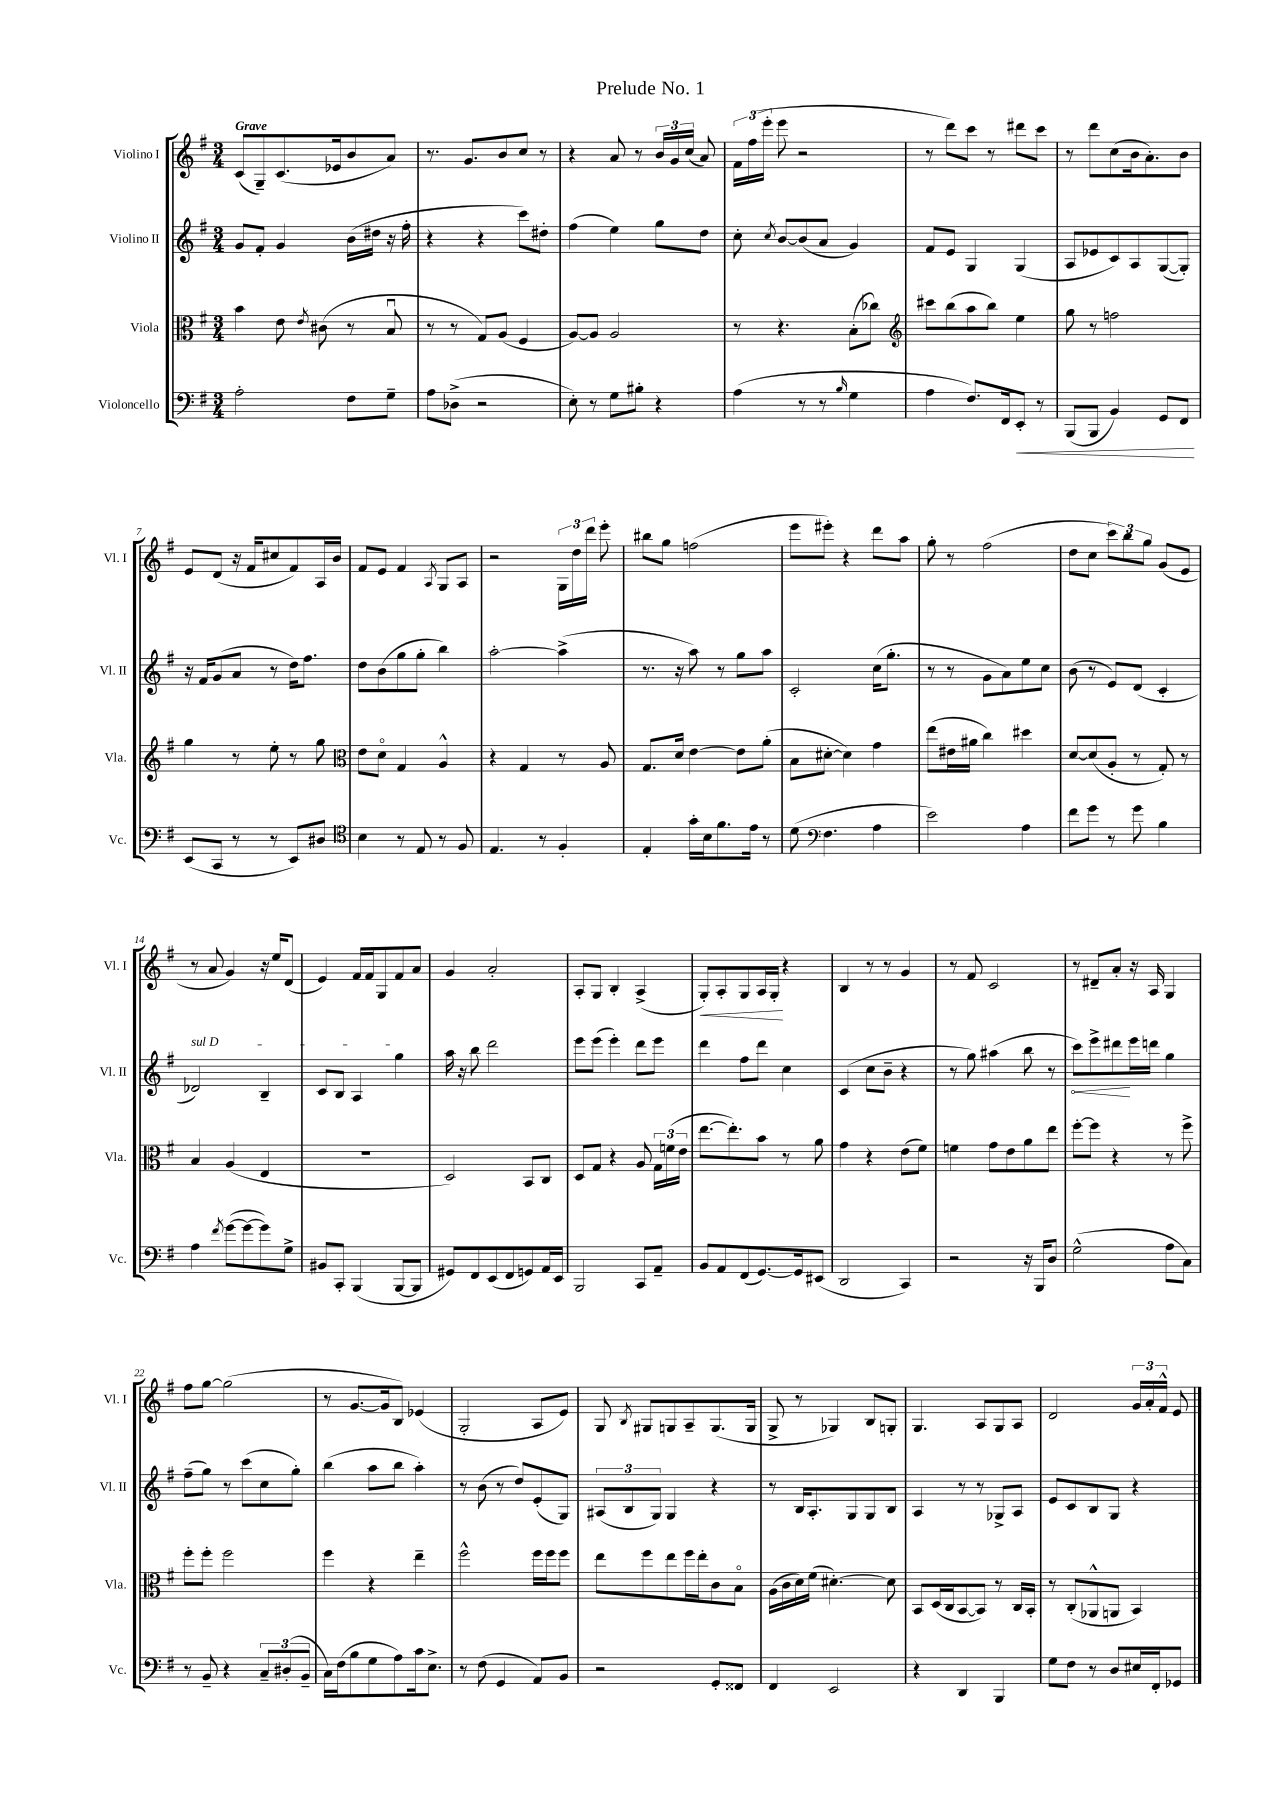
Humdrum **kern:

**kern	**dynam	**kern	**kern	**dynam	**kern	**dynam
*part4	*part4	*part3	*part2	*part2	*part1	*part1
*staff4	*staff4	*staff3	*staff2	*staff2	*staff1	*staff1
*I"Violoncello	*	*I"Viola	*I"Violino II	*	*I"Violino I	*
*I'Vc.	*	*I'Vla.	*I'Vl. II	*	*I'Vl. I	*
*clefF4	*	*clefC3	*clefG2	*	*clefG2	*
*k[f#]	*	*k[f#]	*k[f#]	*	*k[f#]	*
*M3/4	*	*M3/4	*M3/4	*	*M3/4	*
=1	=1	=1	=1	=1	=1	=1
!	!	!	!	!	!LO:TX:a:B:t=Grave	!
2A'\	.	4b\	8g/L	.	(8c/L	.
.	.	.	8f#'/J	.	8G~/)	.
.	.	8e\	4g/	.	(8.c/	.
.	.	8qe/	.	.	.	.
.	.	(8c#X\	.	.	.	.
.	.	.	.	.	16e-X/k	.
8F#\L	.	8r	(16b\LL	.	8b/	.
.	.	.	16dd#X\JJ	.	.	.
8G~\J	.	8Bu/	16r	.	8a/J)	.
.	.	.	16ff#'\	.	.	.
=2	=2	=2	=2	=2	=2	=2
8A\L	.	8r	4r	.	8.r	.
(8D-X^\J	.	8r	.	.	.	.
.	.	.	.	.	8.g/L	.
2r	.	8G/L)	4r	.	.	.
.	.	(8A/J	.	.	8b/	.
.	.	4F#/	8ccc\L)	.	8cc/J	.
.	.	.	8dd#X'\J	.	8r	.
=3	=3	=3	=3	=3	=3	=3
8E'\)	.	[8A/L)	(4ff#\	.	4r	.
8r	.	8A/J]	.	.	.	.
8G\L	.	2A/	4ee\)	.	8a/	.
8B#X'\J	.	.	.	.	8r	.
4r	.	.	8gg\L	.	24b/LL	.
.	.	.	.	.	24g/	.
.	.	.	.	.	(24cc/JJ	.
.	.	.	8dd\J	.	8a/)	.
=4	=4	=4	=4	=4	=4	=4
(4A\	.	8r	8cc'\	.	24f#\LL	.
.	.	.	.	.	(24ff#\	.
.	.	.	.	.	24eee'\JJ	.
.	.	.	8qcc/	.	.	.
.	.	4.r	[8b/L	.	8eee\	.
8r	.	.	(8b/]	.	2r	.
8r	.	.	8a/J	.	.	.
16qqB/	.	.	.	.	.	.
4G\	.	(8B'\L	4g/)	.	.	.
.	.	8cc-X\J)	.	.	.	.
=5	=5	=5	=5	=5	=5	=5
*	*	*clefG2	*	*	*	*
4A\	.	8ccc#X\L	8f#/L	.	8r	.
.	.	(8bb\	8e/J	.	8ddd\L)	.
8.F#/L)	.	8aa\	4G/	.	8ccc\J	.
.	.	8bb\J)	.	.	8r	.
16FF#/k	.	.	.	.	.	.
!	!LO:HP:b	!	!	!	!	!
8EE'/J	<	4ee\	(4G/	.	8ddd#X\L	.
8r	.	.	.	.	8ccc\J	.
=6	=6	=6	=6	=6	=6	=6
(8BBB/L	.	8gg\	8A/L	.	8r	.
8BBB/J	.	8r	8e-X/	.	8ddd\L	.
4BB/)	.	2ffn\	8c/)	.	(8cc\	.
.	.	.	8A/	.	16b\k	.
.	.	.	.	.	8.a'\)	.
8GG/L	.	.	([8G/	.	.	.
8FF#/J	.	.	8G'/J])	.	8b\J	.
.	[	.	.	.	.	.
!!LO:LB:g=z
=7	=7	=7	=7	=7	=7	=7
(8EE/L	.	4gg\	16r	.	8e/L	.
.	.	.	16f#/KL	.	.	.
8CC/J	.	.	(8g/	.	(8d/J	.
8r	.	8r	8a/J	.	16r	.
.	.	.	.	.	16f#/KL	.
8r	.	8ee'\	8r	.	8cc#X/	.
8EE/L)	.	8r	16dd\KL)	.	8f#/)	.
.	.	.	8.ff#\J	.	.	.
8D#X/J	.	8gg\	.	.	16A/L	.
.	.	.	.	.	16b/JJ	.
=8	=8	=8	=8	=8	=8	=8
*clefC4	*	*clefC3	*	*	*	*
4B\	.	8e\L	8dd\L	.	8f#/L	.
.	.	8d\J	(8b\	.	8e/J	.
8r	.	4G/	8gg\	.	4f#/	.
8E/	.	.	8gg'\J	.	.	.
.	.	.	.	.	8qA/	.
8r	.	4A^^/	4bb\)	.	8G/L	.
8F#/	.	.	.	.	8A/J	.
=9	=9	=9	=9	=9	=9	=9
4.E/	.	4r	[2aa'\	.	2r	.
.	.	4G/	.	.	.	.
8r	.	.	.	.	.	.
4F#'/	.	8r	(4aa^\]	.	24G\LL	.
.	.	.	.	.	24dd\	.
.	.	.	.	.	24ddd\JJ	.
.	.	8A/	.	.	8eee'\	.
=10	=10	=10	=10	=10	=10	=10
4E'/	.	8.G/L	8.r	.	8bb#X\L	.
.	.	.	.	.	8gg\J	.
.	.	16d/Jk	16r	.	.	.
16g'\LL	.	[4e\	8aa\)	.	(2ffn\	.
16B\J	.	.	.	.	.	.
8.f#\	.	.	8r	.	.	.
.	.	8e\L]	8gg\L	.	.	.
16e\Jk	.	.	.	.	.	.
8r	.	(8a'\J	8aa\J	.	.	.
=11	=11	=11	=11	=11	=11	=11
(8d\	.	8B\L	2c'/	.	8eee\L	.
*clefF4	*	*	*	*	*	*
4.F#\	.	[8d#X'\J	.	.	8eee#X'\J)	.
.	.	4d#\])	.	.	4r	.
4A\	.	4g\	(16cc\KL	.	8ddd\L	.
.	.	.	8.gg'\J	.	.	.
.	.	.	.	.	8aa\J	.
=12	=12	=12	=12	=12	=12	=12
2e\)	.	(8ee\L	8r	.	8gg'\	.
.	.	16e#X\L	8r	.	8r	.
.	.	16a#X\JJ	.	.	.	.
.	.	4cc\)	8g\L	.	(2ff#\	.
.	.	.	8a\)	.	.	.
4A\	.	4dd#X\	8ee\	.	.	.
.	.	.	8cc\J	.	.	.
=13	=13	=13	=13	=13	=13	=13
8f#\L	.	[8d/L	(8b\	.	8dd\L	.
8g\J	.	(8d/]	8r	.	8cc\J	.
8r	.	8A'/J	8e/L)	.	12ccc\L)	.
.	.	.	.	.	12bb\	.
8g\	.	8r	(8d/J	.	.	.
.	.	.	.	.	12gg\J	.
4B\	.	8G'/)	4c'/	.	(8g/L	.
.	.	8r	.	.	8e/J	.
!!LO:LB:g=z
=14	=14	=14	=14	=14	=14	=14
!	!	!	!LO:TX:a:i:t=sul D	!	!	!
4A\	.	4B/	2d-X/)	.	8r	.
.	.	.	.	.	8a/	.
8qf#/	.	.	.	.	.	.
([8g\L	.	(4A/	.	.	4g/)	.
8g\_	.	.	.	.	.	.
8g\])	.	4E/	4B~/	.	16r	.
.	.	.	.	.	16ee/KL	.
8G^\J	.	.	.	.	(8d/J	.
=15	=15	=15	=15	=15	=15	=15
8BB#X/L	.	2.r	8c/L	.	4e/)	.
8CC'/J	.	.	8B/J	.	.	.
(4BBB/	.	.	4A/	.	16f#/LL	.
.	.	.	.	.	16f#/J	.
.	.	.	.	.	8G/	.
[8BBB/L	.	.	4gg\	.	8f#/	.
8BBB/J]	.	.	.	.	8a/J	.
=16	=16	=16	=16	=16	=16	=16
8GG#X/L)	.	2D/)	16aa\	.	4g/	.
.	.	.	16r	.	.	.
8FF#/	.	.	8bb\	.	.	.
(8EE/	.	.	2ddd\	.	2a'/	.
8FF#/	.	.	.	.	.	.
8GGn/)	.	8BB/L	.	.	.	.
16AA/L	.	8C/J	.	.	.	.
16EE/JJ	.	.	.	.	.	.
=17	=17	=17	=17	=17	=17	=17
2BBB/	.	8D/L	8eee\L	.	8A'/L	.
.	.	8G/J	(8eee\J	.	8G/J	.
.	.	4r	4eee'\)	.	4B'/	.
8CC/L	.	8A/	8ddd\L	.	(4A^/	.
8AA~/J	.	24G\LL	8eee\J	.	.	.
.	.	(24fn\	.	.	.	.
.	.	24e\JJ	.	.	.	.
=18	=18	=18	=18	=18	=18	=18
!	!	!	!	!	!	!LO:HP:b
8BB/L	.	[8.ee\L	4ddd\	.	8G'/L)	<
8AA/	.	.	.	.	8A'/	.
.	.	8.ee'\])	.	.	.	.
(8FF#/	.	.	8ff#\L	.	8G/	.
[8.GG/)	.	8b\J	8ddd\J	.	16A/L	.
.	.	.	.	.	16G'/JJ	.
.	.	8r	4cc\	.	4r	[
16GG/k]	.	.	.	.	.	.
(8EE#X/J	.	8a\	.	.	.	.
=19	=19	=19	=19	=19	=19	=19
2DD/	.	4g\	(4c/	.	4B/	.
.	.	4r	8cc\L	.	8r	.
.	.	.	8b~\J	.	8r	.
4CC/)	.	(8e\L	4r	.	4g/	.
.	.	8f#\J)	.	.	.	.
=20	=20	=20	=20	=20	=20	=20
2r	.	4fn\	8r	.	8r	.
.	.	.	8gg\)	.	8f#/	.
.	.	8g\L	(4aa#X\	.	2c/	.
.	.	8e\	.	.	.	.
16r	.	8a\	8bb\	.	.	.
16BBB/KL	.	.	.	.	.	.
8D/J	.	8ee\J	8r	.	.	.
=21	=21	=21	=21	=21	=21	=21
!	!	!	!	!LO:HP:b	!	!
(2G^^\	.	[8ff#'\L	8ccc\L)	<	8r	.
.	.	8ff#\J]	8eee^\	.	8d#X~/L	.
.	.	4r	8ddd#X\	.	8a'/J	.
.	.	.	16eee\L	[	16r	.
.	.	.	16dddn\JJ	.	16A/	.
8A\L	.	8r	4gg\	.	4G/	.
8C\J)	.	8ff#^\	.	.	.	.
!!LO:LB:g=z
=22	=22	=22	=22	=22	=22	=22
8r	.	8ff#'\L	(8ff#~\L	.	8ff#\L	.
8BB~/	.	8ff#'\J	8gg\J)	.	[8gg\J	.
4r	.	2ff#\	8r	.	(2gg\]	.
.	.	.	(8ccc\L	.	.	.
12C~/L	.	.	8cc\	.	.	.
(12D#X'/	.	.	.	.	.	.
.	.	.	8gg'\J)	.	.	.
12BB~/J	.	.	.	.	.	.
=23	=23	=23	=23	=23	=23	=23
16C\LL)	.	4ff#\	(4bb\	.	8r	.
(16F#\J	.	.	.	.	.	.
8B\	.	.	.	.	[8.g/L	.
8G\	.	4r	8aa\L	.	.	.
.	.	.	.	.	16g/k]	.
8A\)	.	.	8bb\J	.	8B/J)	.
16c\k	.	4ee~\	4aa'\)	.	(4e-X/	.
8.E^\J	.	.	.	.	.	.
=24	=24	=24	=24	=24	=24	=24
8r	.	2ff#^^\	8r	.	2G'/	.
(8F#\	.	.	(8b\	.	.	.
4GG/	.	.	8r	.	.	.
.	.	.	8dd/L)	.	.	.
8AA/L)	.	16ff#\LL	(8e'/	.	8A/L	.
.	.	16ff#\J	.	.	.	.
8BB/J	.	8ff#\J	8G/J)	.	8e/J)	.
=25	=25	=25	=25	=25	=25	=25
2r	.	8ee\L	(12A#X/L	.	8G/	.
.	.	.	12B/	.	.	.
.	.	.	.	.	8qB/	.
.	.	8ff#\	.	.	8G#X/L	.
.	.	.	12G/J)	.	.	.
.	.	8ee\	4G/	.	8Gn/	.
.	.	16ff#\L	.	.	8A~/	.
.	.	16ee'\J	.	.	.	.
8GG'/L	.	8c\	4r	.	(8.G/	.
8FF##X/J	.	8B\J	.	.	.	.
.	.	.	.	.	16G/Jk	.
=26	=26	=26	=26	=26	=26	=26
4FF#/	.	(16A\LL	8r	.	8G^/	.
.	.	16c\	.	.	.	.
.	.	16d\)	16B/KL	.	8r	.
.	.	(16f#\JJ	8.A'/	.	.	.
2EE/	.	[4.d#X'\)	.	.	4G-X/)	.
.	.	.	8G/	.	.	.
.	.	.	8G/	.	8B/L	.
.	.	8d#\]	8B/J	.	8Gn'/J	.
=27	=27	=27	=27	=27	=27	=27
4r	.	8BB/L	4A/	.	4.G/	.
.	.	(16D/L	.	.	.	.
.	.	16C/J	.	.	.	.
4DD/	.	[8BB/	8r	.	.	.
.	.	8BB/J])	8r	.	8A/L	.
4BBB/	.	8r	8G-X^/L	.	8G/	.
.	.	16C/LL	8A/J	.	8A/J	.
.	.	16BB'/JJ	.	.	.	.
=28	=28	=28	=28	=28	=28	=28
8G\L	.	8r	8e/L	.	2d/	.
8F#\J	.	(8C'/L	8c/	.	.	.
8r	.	8AA-X^^/	8B/	.	.	.
8D/L	.	8AAn/J	8G/J	.	.	.
16E#X/L	.	4BB/)	4r	.	24g/LL	.
.	.	.	.	.	24a'/	.
16FF#'/J	.	.	.	.	.	.
.	.	.	.	.	24f#^^/JJ	.
8GG-X/J	.	.	.	.	8e/	.
==	==	==	==	==	==	==
*-	*-	*-	*-	*-	*-	*-
